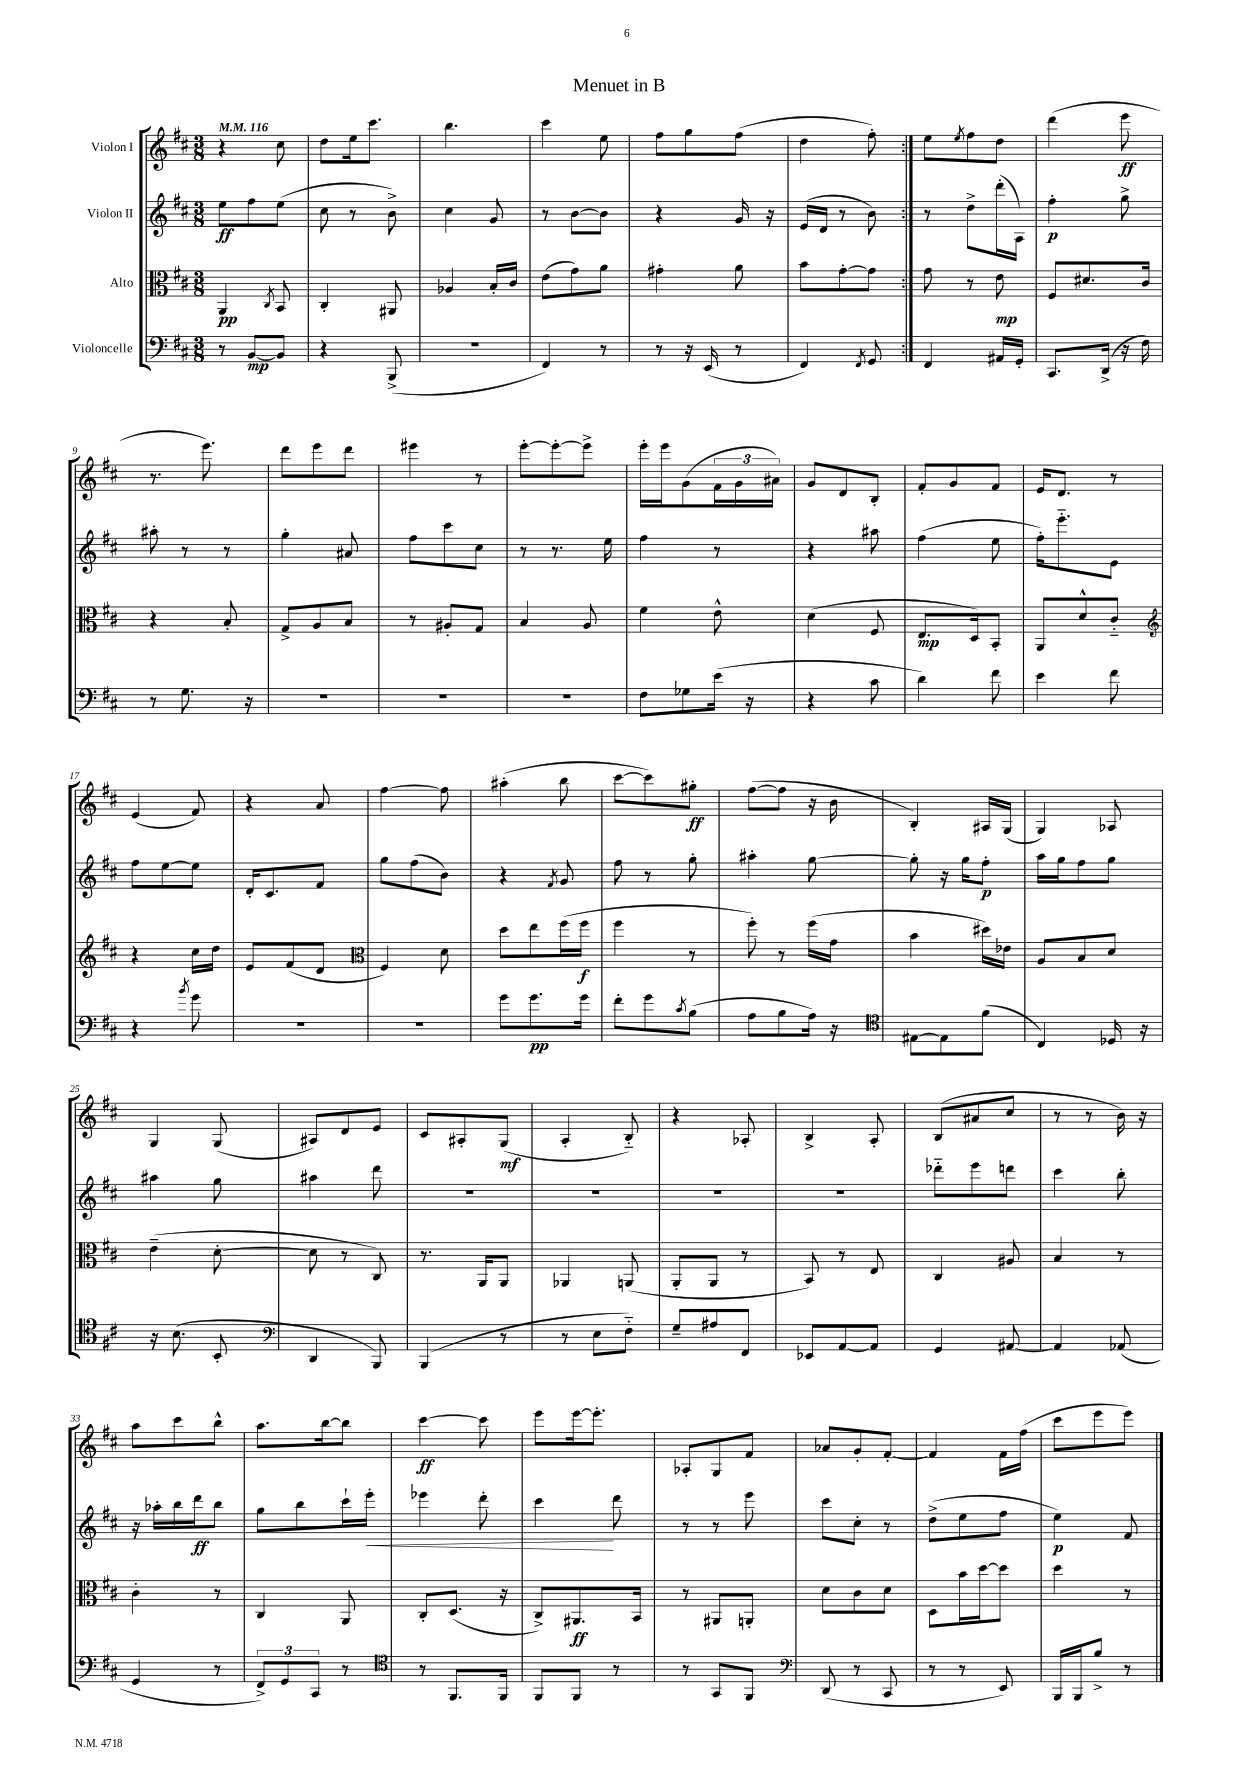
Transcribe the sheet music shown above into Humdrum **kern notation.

**kern	**dynam	**kern	**dynam	**kern	**dynam	**kern	**dynam
*part4	*part4	*part3	*part3	*part2	*part2	*part1	*part1
*staff4	*staff4	*staff3	*staff3	*staff2	*staff2	*staff1	*staff1
*I"Violoncelle	*	*I"Alto	*	*I"Violon II	*	*I"Violon I	*
*clefF4	*	*clefC3	*	*clefG2	*	*clefG2	*
*k[f#c#]	*	*k[f#c#]	*	*k[f#c#]	*	*k[f#c#]	*
*M3/8	*	*M3/8	*	*M3/8	*	*M3/8	*
*MM116	*	*MM116	*	*MM116	*	*MM116	*
=1	=1	=1	=1	=1	=1	=1	=1
8r	.	4AA/	pp	8ee\L	ff	4r	.
[8BB/L	mp	.	.	8ff#\	.	.	.
.	.	8qC#/	.	.	.	.	.
8BB/J]	.	8BB/	.	(8ee\J	.	8cc#\	.
=2	=2	=2	=2	=2	=2	=2	=2
4r	.	4C#'/	.	8cc#\	.	8dd\L	.
.	.	.	.	8r	.	16ee\k	.
.	.	.	.	.	.	8.ccc#\J	.
(8BBB^/	.	8AA#X/	.	8b^\)	.	.	.
=3	=3	=3	=3	=3	=3	=3	=3
4.r	.	4A-X/	.	4cc#\	.	4.bb\	.
.	.	16B'/LL	.	8g/	.	.	.
.	.	16c#/JJ	.	.	.	.	.
=4	=4	=4	=4	=4	=4	=4	=4
4FF#/)	.	(8e\L	.	8r	.	4ccc#\	.
.	.	8g\)	.	[8b\L	.	.	.
8r	.	8a\J	.	8b\J]	.	8ee\	.
=5	=5	=5	=5	=5	=5	=5	=5
8r	.	4g#X'\	.	4r	.	8ff#\L	.
16r	.	.	.	.	.	8gg\	.
(16EE/	.	.	.	.	.	.	.
8r	.	8a\	.	16g/	.	(8ff#\J	.
.	.	.	.	16r	.	.	.
=6	=6	=6	=6	=6	=6	=6	=6
4FF#/)	.	8b\L	.	(16e/LL	.	4dd\	.
.	.	.	.	16d/JJ	.	.	.
.	.	[8g'\	.	8r	.	.	.
8qFF#/	.	.	.	.	.	.	.
8GG/	.	8g\J]	.	8b\)	.	8ff#'\)	.
=7:|!	=7:|!	=7:|!	=7:|!	=7:|!	=7:|!	=7:|!	=7:|!
4FF#/	.	8g\	.	8r	.	8ee\L	.
.	.	.	.	.	.	8qee/	.
.	.	8r	.	8dd^\L	.	8ff#\	.
16AA#X/LL	.	8e\	mp	(16ddd'\L	.	8dd\J	.
16GG'/JJ	.	.	.	16A\JJ)	.	.	.
=8	=8	=8	=8	=8	=8	=8	=8
8.CC#/L	.	8F#/L	.	4ff#'\	p	(4ddd\	.
.	.	8.d#X/	.	.	.	.	.
(16DD^/Jk	.	.	.	.	.	.	.
16r	.	.	.	8gg^\	.	8eee\	ff
16F#\)	.	16c#/Jk	.	.	.	.	.
!!LO:LB:g=z
=9	=9	=9	=9	=9	=9	=9	=9
8r	.	4r	.	8aa#X'\	.	8.r	.
8.G\	.	.	.	8r	.	.	.
.	.	.	.	.	.	8.eee\)	.
.	.	8B'/	.	8r	.	.	.
16r	.	.	.	.	.	.	.
=10	=10	=10	=10	=10	=10	=10	=10
4.r	.	8G^/L	.	4gg'\	.	8ddd\L	.
.	.	8A/	.	.	.	8eee\	.
.	.	8B/J	.	8a#X/	.	8ddd\J	.
=11	=11	=11	=11	=11	=11	=11	=11
4.r	.	8r	.	8ff#\L	.	4eee#X\	.
.	.	8A#X'/L	.	8ccc#\	.	.	.
.	.	8G/J	.	8cc#\J	.	8r	.
=12	=12	=12	=12	=12	=12	=12	=12
4.r	.	4B/	.	8r	.	[8eee'\L	.
.	.	.	.	8.r	.	8eee'\_	.
.	.	8A/	.	.	.	8eee^\J]	.
.	.	.	.	16ee\	.	.	.
=13	=13	=13	=13	=13	=13	=13	=13
8F#\L	.	4f#\	.	4ff#\	.	16eee'\LL	.
.	.	.	.	.	.	16eee\J	.
8G-X\	.	.	.	.	.	(8g\	.
(16e\Jk	.	8e^^\	.	8r	.	24f#\L	.
.	.	.	.	.	.	24g\	.
16r	.	.	.	.	.	.	.
.	.	.	.	.	.	24a#X\JJ)	.
=14	=14	=14	=14	=14	=14	=14	=14
4r	.	(4d\	.	4r	.	8g/L	.
.	.	.	.	.	.	8d/	.
8c#\	.	8F#/	.	8aa#X\	.	8B'/J	.
=15	=15	=15	=15	=15	=15	=15	=15
4d\)	.	8.E/L	mp	(4ff#\	.	8f#'/L	.
.	.	.	.	.	.	8g/	.
.	.	16D/k)	.	.	.	.	.
8f#\	.	8BB'/J	.	8ee\	.	8f#/J	.
=16	=16	=16	=16	=16	=16	=16	=16
4e\	.	8AA/L	.	16ff#'\KL)	.	16e/KL	.
.	.	.	.	8.eee\	.	8.d/J	.
.	.	8d^^/	.	.	.	.	.
8f#\	.	8c#/J	.	8e\J	.	8r	.
!!LO:LB:g=z
=17	=17	=17	=17	=17	=17	=17	=17
*	*	*clefG2	*	*	*	*	*
4r	.	4r	.	8ff#\L	.	(4e/	.
.	.	.	.	[8ee\	.	.	.
8qb/	.	.	.	.	.	.	.
8g\	.	16cc#\LL	.	8ee\J]	.	8f#/)	.
.	.	16dd\JJ	.	.	.	.	.
=18	=18	=18	=18	=18	=18	=18	=18
4.r	.	8e/L	.	16d'/KL	.	4r	.
.	.	.	.	8.c#/	.	.	.
.	.	(8f#/	.	.	.	.	.
.	.	8d/J	.	8f#/J	.	8a/	.
=19	=19	=19	=19	=19	=19	=19	=19
*	*	*clefC3	*	*	*	*	*
4.r	.	4F#/)	.	8gg\L	.	[4ff#\	.
.	.	.	.	(8ff#\	.	.	.
.	.	8d\	.	8b\J)	.	8ff#\]	.
=20	=20	=20	=20	=20	=20	=20	=20
8g\L	.	8dd\L	.	4r	.	(4aa#X'\	.
8.g\	pp	8ee\	.	.	.	.	.
.	.	.	.	8qf#/	.	.	.
.	.	(16ff#\L	.	8g/	.	8bb\	.
16g\Jk	.	16ff#\JJ	f	.	.	.	.
=21	=21	=21	=21	=21	=21	=21	=21
8f#'\L	.	4ff#\	.	8ff#\	.	[8ccc#\L	.
8g\	.	.	.	8r	.	8ccc#\])	.
8qc#/	.	.	.	.	.	.	.
(8B\J	.	8r	.	8gg'\	.	8gg#X'\J	ff
=22	=22	=22	=22	=22	=22	=22	=22
8A\L	.	8ff#'\)	.	4aa#X'\	.	([8ff#\L	.
8B\	.	8r	.	.	.	8ff#\J]	.
16A\Jk)	.	(16ff#\LL	.	[8gg\	.	16r	.
16r	.	16g\JJ	.	.	.	16b\	.
=23	=23	=23	=23	=23	=23	=23	=23
*clefC4	*	*	*	*	*	*	*
[8E#X\L	.	4b\	.	8gg'\]	.	4B'/)	.
8E#\]	.	.	.	16r	.	.	.
.	.	.	.	16gg\KL	.	.	.
(8f#\J	.	16dd#X\LL)	.	8ff#'\J	p	16A#X/LL	.
.	.	16e-X\JJ	.	.	.	(16G/JJ	.
=24	=24	=24	=24	=24	=24	=24	=24
4C#/)	.	8A/L	.	16aa\LL	.	4G/)	.
.	.	.	.	16gg\J	.	.	.
.	.	8B/	.	8ff#\	.	.	.
16D-X/	.	8d/J	.	8gg\J	.	8A-X/	.
16r	.	.	.	.	.	.	.
!!LO:LB:g=z
=25	=25	=25	=25	=25	=25	=25	=25
16r	.	(4e~\	.	4aa#X\	.	4G/	.
(8.B\	.	.	.	.	.	.	.
8BB'/	.	[8d'\	.	8gg\	.	(8G/	.
=26	=26	=26	=26	=26	=26	=26	=26
*clefF4	*	*	*	*	*	*	*
4DD/	.	8d\]	.	4aa#X\	.	8A#X/L)	.
.	.	8r	.	.	.	8d/	.
8BBB/)	.	8C#/)	.	8ddd\	.	8e/J	.
=27	=27	=27	=27	=27	=27	=27	=27
(4BBB/	.	8.r	.	4.r	.	8c#/L	.
.	.	.	.	.	.	8A#X'/	.
.	.	16AA/KL	.	.	.	.	.
8r	.	8AA/J	.	.	.	(8G/J	mf
=28	=28	=28	=28	=28	=28	=28	=28
8r	.	4AA-X/	.	4.r	.	4A'/	.
8E\L	.	.	.	.	.	.	.
8F#\J)	.	(8AAn/	.	.	.	8B/)	.
=29	=29	=29	=29	=29	=29	=29	=29
8G~/L	.	8AA'/L	.	4.r	.	4r	.
8A#X/	.	8AA/J	.	.	.	.	.
8FF#/J	.	8r	.	.	.	8A-X'/	.
=30	=30	=30	=30	=30	=30	=30	=30
8EE-X/L	.	8BB/)	.	4.r	.	4B^/	.
[8AA/	.	8r	.	.	.	.	.
8AA/J]	.	8E/	.	.	.	8A'/	.
=31	=31	=31	=31	=31	=31	=31	=31
4GG/	.	4C#/	.	8ddd-X\L	.	(8B/L	.
.	.	.	.	8eee\	.	8a#X/	.
[8AA#X/	.	8A#X/	.	8dddn\J	.	8cc#/J	.
=32	=32	=32	=32	=32	=32	=32	=32
4AA#/]	.	4B/	.	4ccc#\	.	8r	.
.	.	.	.	.	.	8r	.
(8AA-X/	.	8r	.	8bb'\	.	16b\)	.
.	.	.	.	.	.	16r	.
!!LO:LB:g=z
=33	=33	=33	=33	=33	=33	=33	=33
4GG/	.	4c#'\	.	16r	.	8aa\L	.
.	.	.	.	16aa-X'\LL	.	.	.
.	.	.	.	16bb\	.	8ccc#\	.
.	.	.	.	16ddd\J	ff	.	.
8r	.	8r	.	8bb\J	.	8bb^^\J	.
=34	=34	=34	=34	=34	=34	=34	=34
12FF#^/L)	.	4C#/	.	8gg\L	.	8.aa\L	.
12GG/	.	.	.	.	.	.	.
.	.	.	.	8bb\	.	.	.
12CC#/J	.	.	.	.	.	.	.
.	.	.	.	.	.	[16bb\k	.
8r	.	8AA/	.	16ccc#`\L	.	8bb\J]	.
!	!	!	!	!	!LO:HP:b	!	!
.	.	.	.	16eee'\JJ	<	.	.
=35	=35	=35	=35	=35	=35	=35	=35
*clefC4	*	*	*	*	*	*	*
8r	.	8C#'/L	.	4eee-X\	.	[4ccc#\	ff
8.FF#/L	.	(8.D/J	.	.	.	.	.
.	.	.	.	8ddd'\	.	8ccc#\]	.
16FF#/Jk	.	16r	.	.	.	.	.
=36	=36	=36	=36	=36	=36	=36	=36
8FF#/L	.	8C#^/L)	.	4ccc#\	.	8eee\L	.
8FF#/J	.	8.AA#X/	ff	.	.	[16eee\k	.
.	.	.	.	.	.	8.eee'\J]	.
8r	.	.	.	8ddd\	[	.	.
.	.	16BB/Jk	.	.	.	.	.
=37	=37	=37	=37	=37	=37	=37	=37
8r	.	8r	.	8r	.	8A-X'/L	.
8GG/L	.	8AA#X/L	.	8r	.	8G/	.
8FF#/J	.	8AAn'/J	.	8eee\	.	8f#/J	.
=38	=38	=38	=38	=38	=38	=38	=38
*clefF4	*	*	*	*	*	*	*
(8DD/	.	8d\L	.	8ccc#\L	.	8a-X/L	.
8r	.	8c#\	.	8cc#'\J	.	8g'/	.
8CC#/	.	8d\J	.	8r	.	[8f#'/J	.
=39	=39	=39	=39	=39	=39	=39	=39
8r	.	8D\L	.	(8dd^\L	.	4f#/]	.
8r	.	16b\L	.	8ee\	.	.	.
.	.	[16dd\J	.	.	.	.	.
8EE/)	.	8dd\J]	.	8ff#\J	.	16f#\LL	.
.	.	.	.	.	.	(16ff#\JJ	.
=40	=40	=40	=40	=40	=40	=40	=40
16BBB/LL	.	4dd\	.	4ee\)	p	8ccc#\L	.
16BBB/J	.	.	.	.	.	.	.
8B^/J	.	.	.	.	.	8eee\	.
8r	.	8r	.	8f#/	.	8eee\J)	.
==	==	==	==	==	==	==	==
*-	*-	*-	*-	*-	*-	*-	*-
